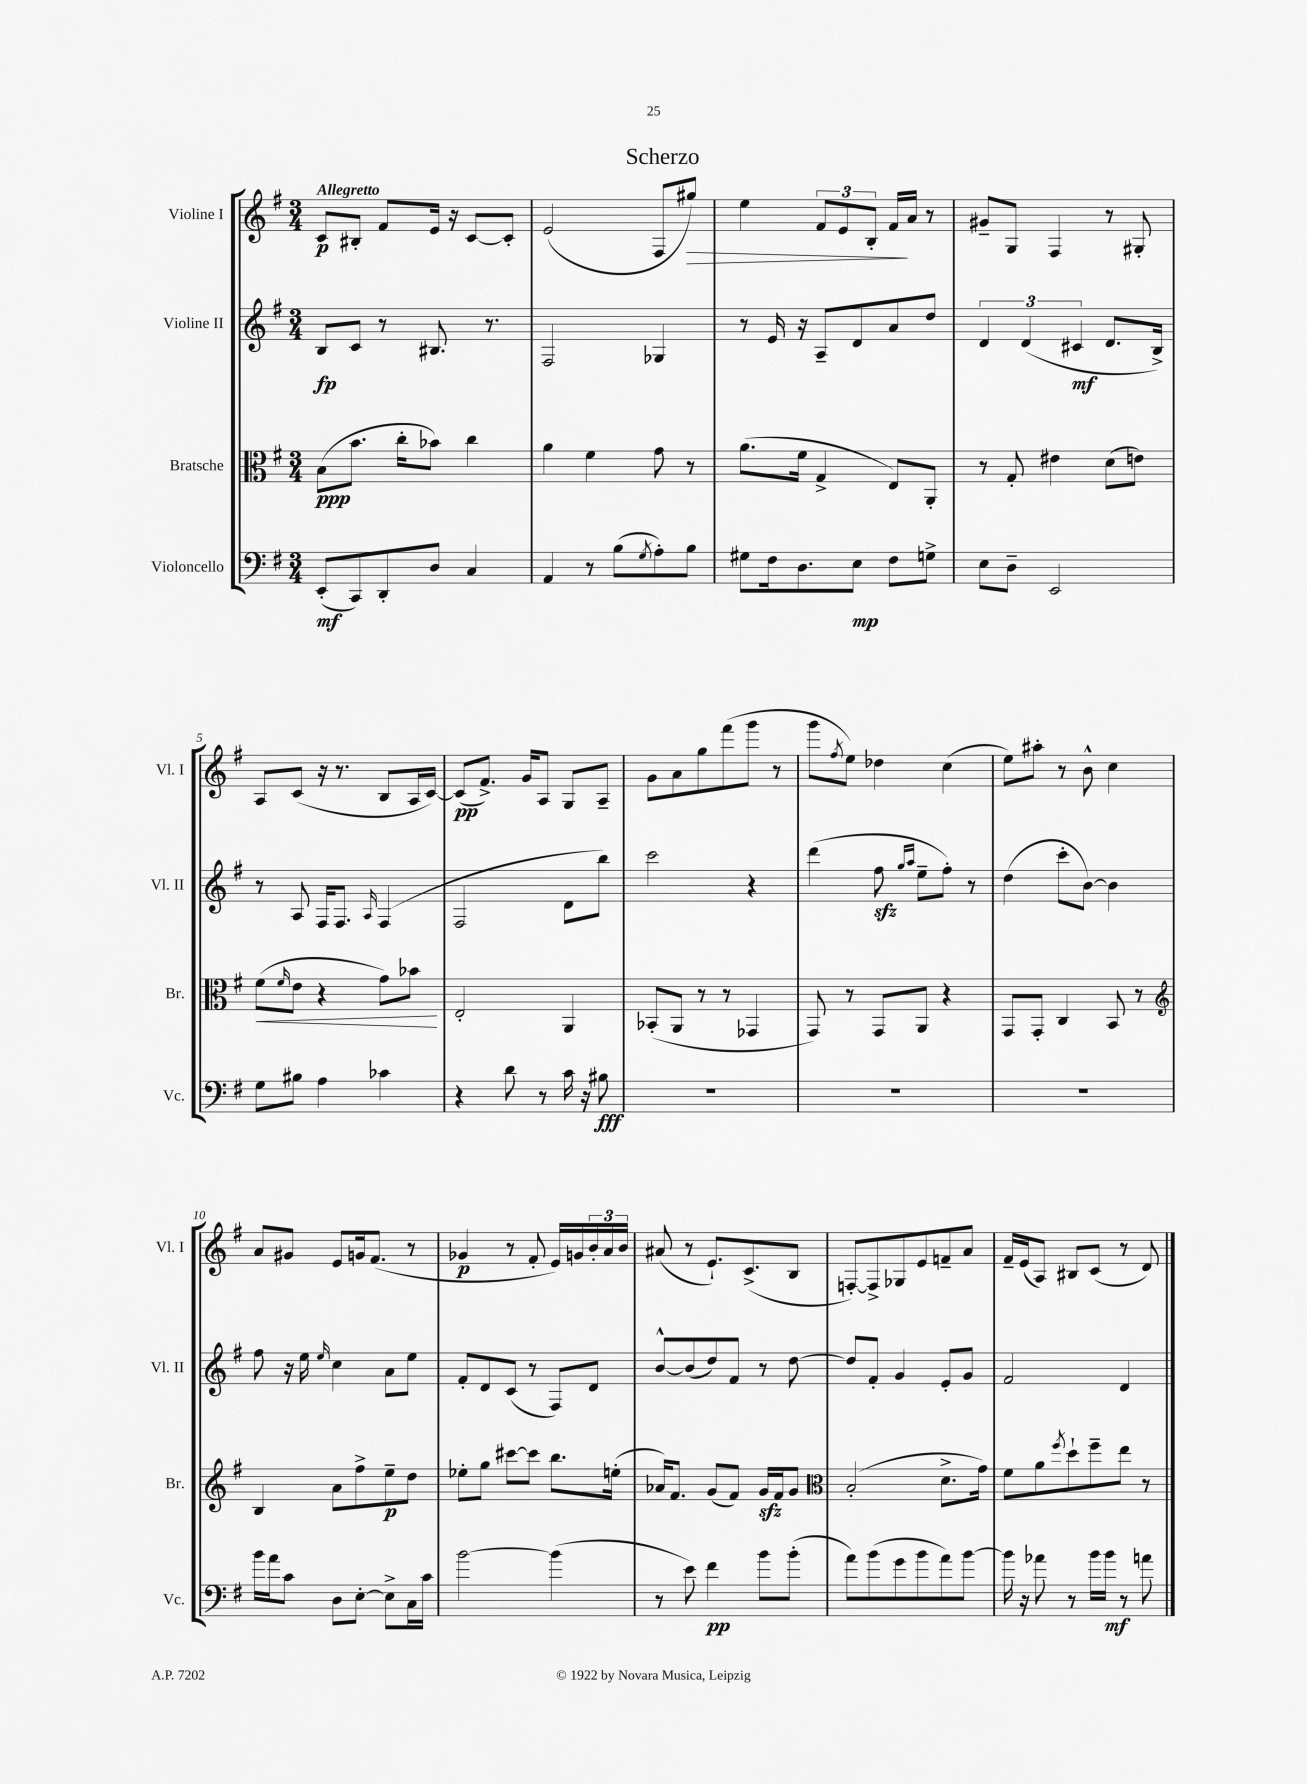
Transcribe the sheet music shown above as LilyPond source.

\header { title = "Scherzo" }
<<
\new StaffGroup <<
\new Staff = "s0" \with { instrumentName = "Violine I" shortInstrumentName = "Vl. I" } {
    \clef treble \key g \major \numericTimeSignature \time 3/4 \tempo "Allegretto"
    c'8\p bis8-. fis'8 e'16 r16 c'8~ c'8-. |
    e'2( fis8 gis''8\>) |
    e''4 \tuplet 3/2 { fis'8 e'8 b8-. } fis'16\! a'16 r8 |
    gis'8-- g8 fis4 r8 gis8-. |
    a8 c'8( r16 r8. b8 a16 c'16~) |
    c'8\pp( fis'8.->) g'16 a8 g8 a8-- |
    g'8 a'8 g''8 fis'''8( g'''8 r8 |
    g'''8 \acciaccatura { fis''8 } e''8) des''4 c''4( |
    e''8) ais''8-. r8 b'8-^ c''4 |
    a'8 gis'8 e'8 g'16 fis'8.( r8 |
    ges'4\p r8 fis'8-. e'16) g'16 \tuplet 3/2 { b'16-. a'16 b'16 } |
    ais'8( r8 e'8.-!) c'8.->( b8 |
    f8~-.) f8-> ges8 e'8 f'8-- a'8 |
    fis'16-- e'16( a8) bis8 c'8( r8 d'8) \bar "|." |
}
\new Staff = "s1" \with { instrumentName = "Violine II" shortInstrumentName = "Vl. II" } {
    \clef treble \key g \major \numericTimeSignature \time 3/4
    b8\fp c'8 r8 bis8. r8. |
    fis2 ges4 |
    r8 e'16 r16 a8-- d'8 a'8 d''8 |
    \tuplet 3/2 { d'4 d'4( cis'4\mf } d'8. b16->) |
    r8 a8 fis16 fis8. \grace { a16 } fis4( |
    fis2 d'8 b''8) |
    c'''2 r4 |
    d'''4( fis''8\sfz \grace { g''16 a''16 } e''8-- fis''8-.) r8 |
    d''4( c'''8-. b'8~) b'4 |
    fis''8 r16 e''16 \grace { e''16 } c''4 a'8 e''8 |
    fis'8-. d'8 c'8( r8 fis8) d'8 |
    b'8~-^ b'8( d''8) fis'8 r8 d''8~ |
    d''8 fis'8-. g'4 e'8-. g'8 |
    fis'2 d'4 \bar "|." |
}
\new Staff = "s2" \with { instrumentName = "Bratsche" shortInstrumentName = "Br." } {
    \clef alto \key g \major \numericTimeSignature \time 3/4
    b8\ppp( b'8. c''16-. bes'8) c''4 |
    a'4 fis'4 g'8 r8 |
    a'8.( fis'16 g4-> e8) a,8-. |
    r8 g8-. eis'4 d'8( e'8) |
    fis'8\<( \grace { fis'16 } e'8 r4 g'8) bes'8\! |
    e2-. a,4 |
    bes,8-.( a,8 r8 r8 ges,4 |
    g,8) r8 g,8 a,8 r4 |
    g,8 g,8-. c4 b,8 r8 |
    \clef treble b4 a'8 fis''8-> e''8--\p d''8 |
    ees''8-. g''8 cis'''8~ cis'''8 b''8. e''16-.( |
    aes'16) fis'8. g'8( fis'8) g'16\sfz fis'16 g'8 |
    \clef alto b2-.( d'8.-> g'16) |
    fis'8 a'8 \acciaccatura { fis''8 } d''8-! fis''8-- e''8 r8 \bar "|." |
}
\new Staff = "s3" \with { instrumentName = "Violoncello" shortInstrumentName = "Vc." } {
    \clef bass \key g \major \numericTimeSignature \time 3/4
    e,8-.\mf( c,8) d,8-. d8 c4 |
    a,4 r8 b8( \acciaccatura { g8 } a8-.) b8 |
    gis8 fis16 d8. e8\mp fis8 g8-> |
    e8 d8-- e,2 |
    g8 bis8 a4 ces'4 |
    r4 d'8 r8 c'16 r16 bis8\fff |
    R2. |
    R2. |
    R2. |
    b'16 a'16 c'8 d8 e8~-. e8-> c16 c'16 |
    b'2~ b'4( |
    r8 e'8) fis'4\pp b'8 b'8-.( |
    a'8) b'8( g'8 b'8 a'8) b'8~ |
    b'16 r16 aes'8 r8 b'16 b'16\mf r8 a'8 \bar "|." |
}
>>
>>
